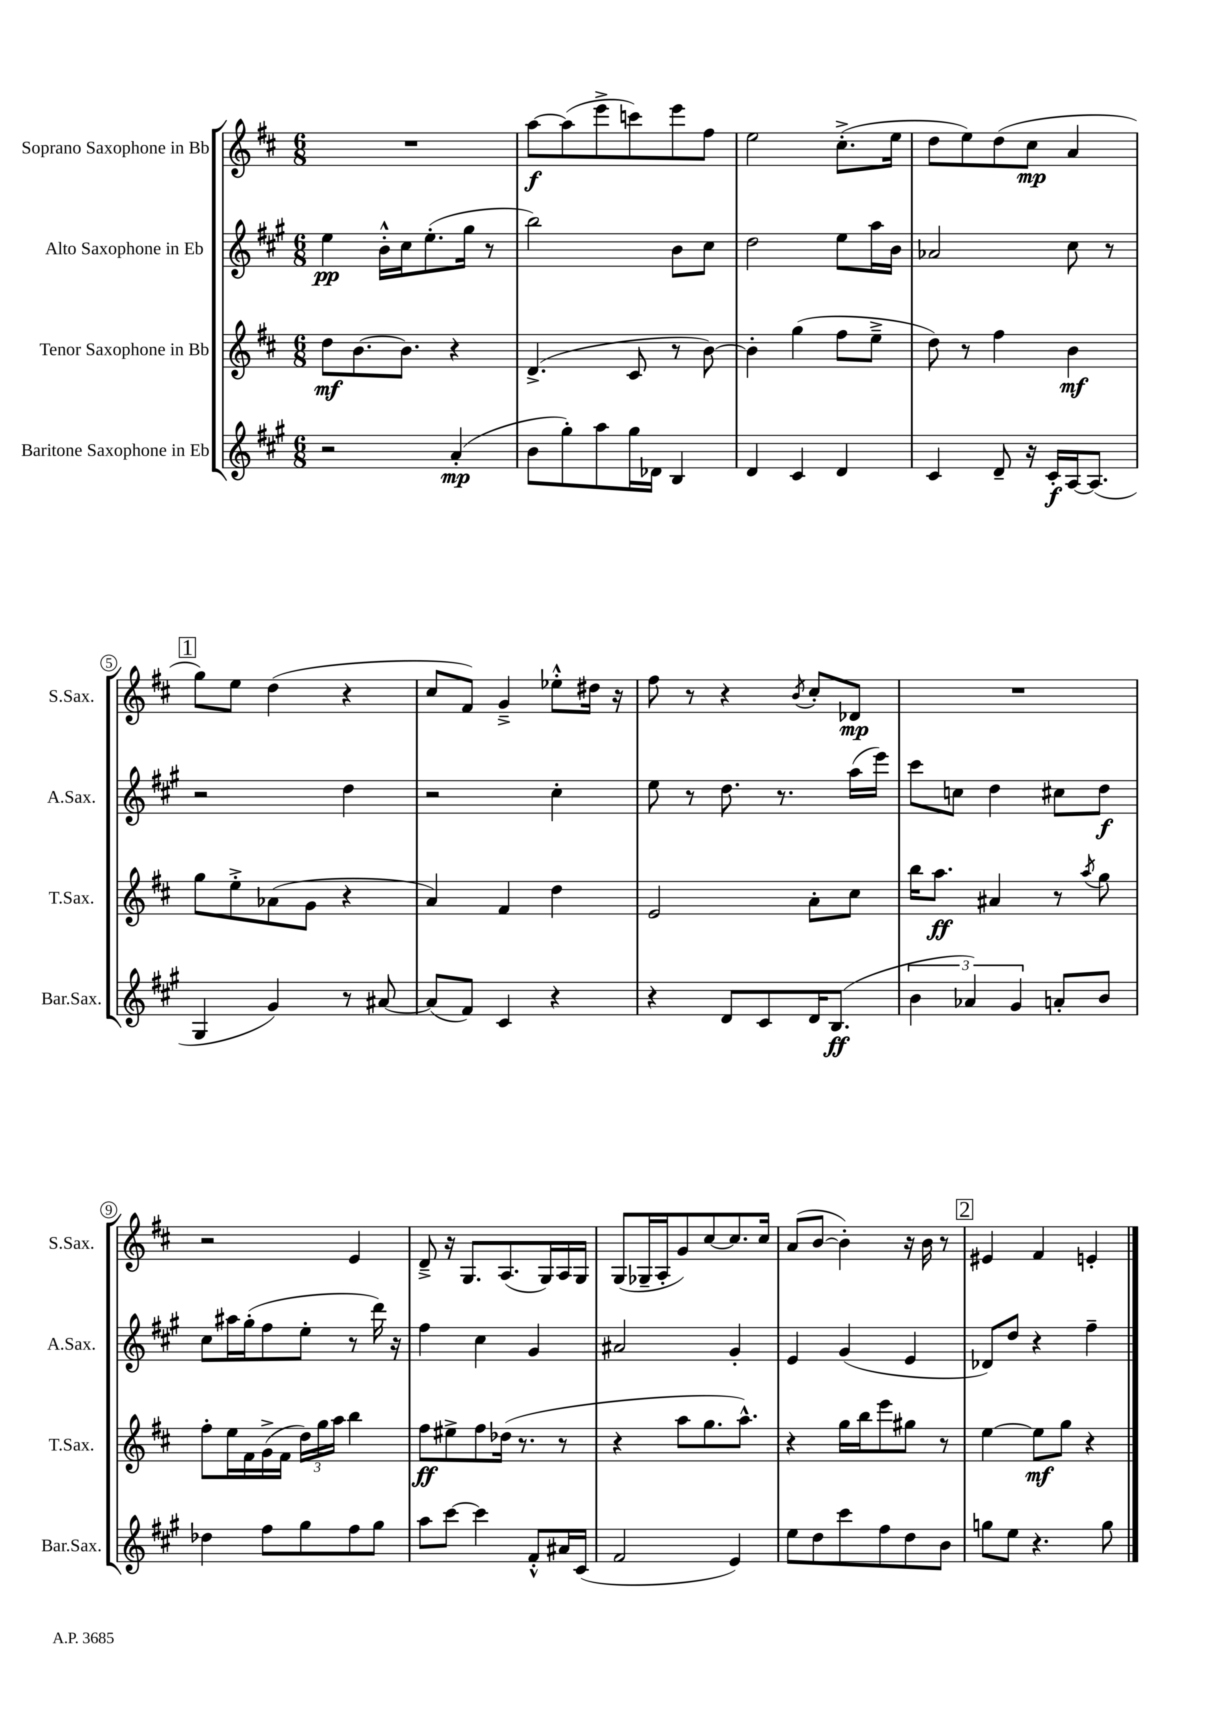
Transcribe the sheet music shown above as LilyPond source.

<<
\new StaffGroup <<
\new Staff = "s0" \with { instrumentName = "Soprano Saxophone in Bb" shortInstrumentName = "S.Sax." } {
    \clef treble \key d \major \numericTimeSignature \time 6/8
    \autoBeamOff R2. |
    a''8[~\f a''8( e'''8-> c'''8) e'''8 fis''8] |
    e''2 cis''8.[-.->( e''16] |
    d''8[ e''8) d''8( cis''8]\mp a'4 |
    \mark \markup { \box "1" } g''8[) e''8] d''4( r4 |
    cis''8[ fis'8]) g'4---> ees''8[-.-^ dis''16] r16 |
    fis''8 r8 r4 \acciaccatura { b'8 } cis''8[-. des'8]\mp |
    R2. |
    r2 e'4 |
    d'8---> r16 g8.[ a8.( g16) a16 g16] |
    g8[( ges16-- a16-. g'8) cis''8~ cis''8. cis''16] |
    a'8[( b'8]~ b'4-.) r16 b'16 r8 |
    \mark \markup { \box "2" } eis'4 fis'4 e'4-. \bar "|." |
}
\new Staff = "s1" \with { instrumentName = "Alto Saxophone in Eb" shortInstrumentName = "A.Sax." } {
    \clef treble \key a \major \numericTimeSignature \time 6/8
    \autoBeamOff e''4\pp b'16[-.-^ cis''16 e''8.-.( gis''16] r8 |
    b''2) b'8[ cis''8] |
    d''2 e''8[ a''16 b'16] |
    aes'2 cis''8 r8 |
    \mark \markup { \box "1" } r2 d''4 |
    r2 cis''4-. |
    e''8 r8 d''8. r8. a''16[( e'''16]) |
    cis'''8[ c''8] d''4 cis''8[ d''8]\f |
    cis''8[ ais''16 gis''16-.( fis''8 e''8]-. r8 d'''16) r16 |
    fis''4 cis''4 gis'4 |
    ais'2 gis'4-. |
    e'4 gis'4( e'4 |
    \mark \markup { \box "2" } des'8[) d''8] r4 fis''4-- \bar "|." |
}
\new Staff = "s2" \with { instrumentName = "Tenor Saxophone in Bb" shortInstrumentName = "T.Sax." } {
    \clef treble \key d \major \numericTimeSignature \time 6/8
    \autoBeamOff d''8[\mf b'8.~ b'8.] r4 |
    d'4.->( cis'8 r8 b'8~) |
    b'4-. g''4( fis''8[ e''8]---> |
    d''8) r8 fis''4 b'4\mf |
    \mark \markup { \box "1" } g''8[ e''8-.-> aes'8( g'8] r4 |
    a'4) fis'4 d''4 |
    e'2 a'8[-. cis''8] |
    b''16[ a''8.]\ff ais'4 r8 \acciaccatura { a''8 } g''8 |
    fis''8[-. e''16 fis'16 g'16->( fis'16] \tuplet 3/2 { d''16[) g''16 a''16] } b''4 |
    fis''8[\ff eis''8-> fis''8 des''16]( r8. r8 |
    r4 a''8[ g''8. a''8.]-^) |
    r4 g''16[ b''16 e'''8 gis''8] r8 |
    \mark \markup { \box "2" } e''4~ e''8[\mf g''8] r4 \bar "|." |
}
\new Staff = "s3" \with { instrumentName = "Baritone Saxophone in Eb" shortInstrumentName = "Bar.Sax." } {
    \clef treble \key a \major \numericTimeSignature \time 6/8
    \autoBeamOff r2 a'4-.\mp( |
    b'8[ gis''8-.) a''8 gis''16 des'16] b4 |
    d'4 cis'4 d'4 |
    cis'4 d'8-- r16 cis'16[-.\f a16~ a8.]( |
    \mark \markup { \box "1" } gis4 gis'4) r8 ais'8~ |
    ais'8[( fis'8]) cis'4 r4 |
    r4 d'8[ cis'8 d'16 b8.]\ff( |
    \tuplet 3/2 { b'4 aes'4) gis'4 } a'8[-. b'8] |
    des''4 fis''8[ gis''8 fis''8 gis''8] |
    a''8[ cis'''8]~ cis'''4 fis'8[-.-^ ais'16 cis'16]( |
    fis'2 e'4) |
    e''8[ d''8 cis'''8 fis''8 d''8 b'8] |
    \mark \markup { \box "2" } g''8[ e''8] r4. g''8 \bar "|." |
}
>>
>>
\layout { \context { \Score \override BarNumber.stencil = #(make-stencil-circler 0.1 0.3 ly:text-interface::print) } }
